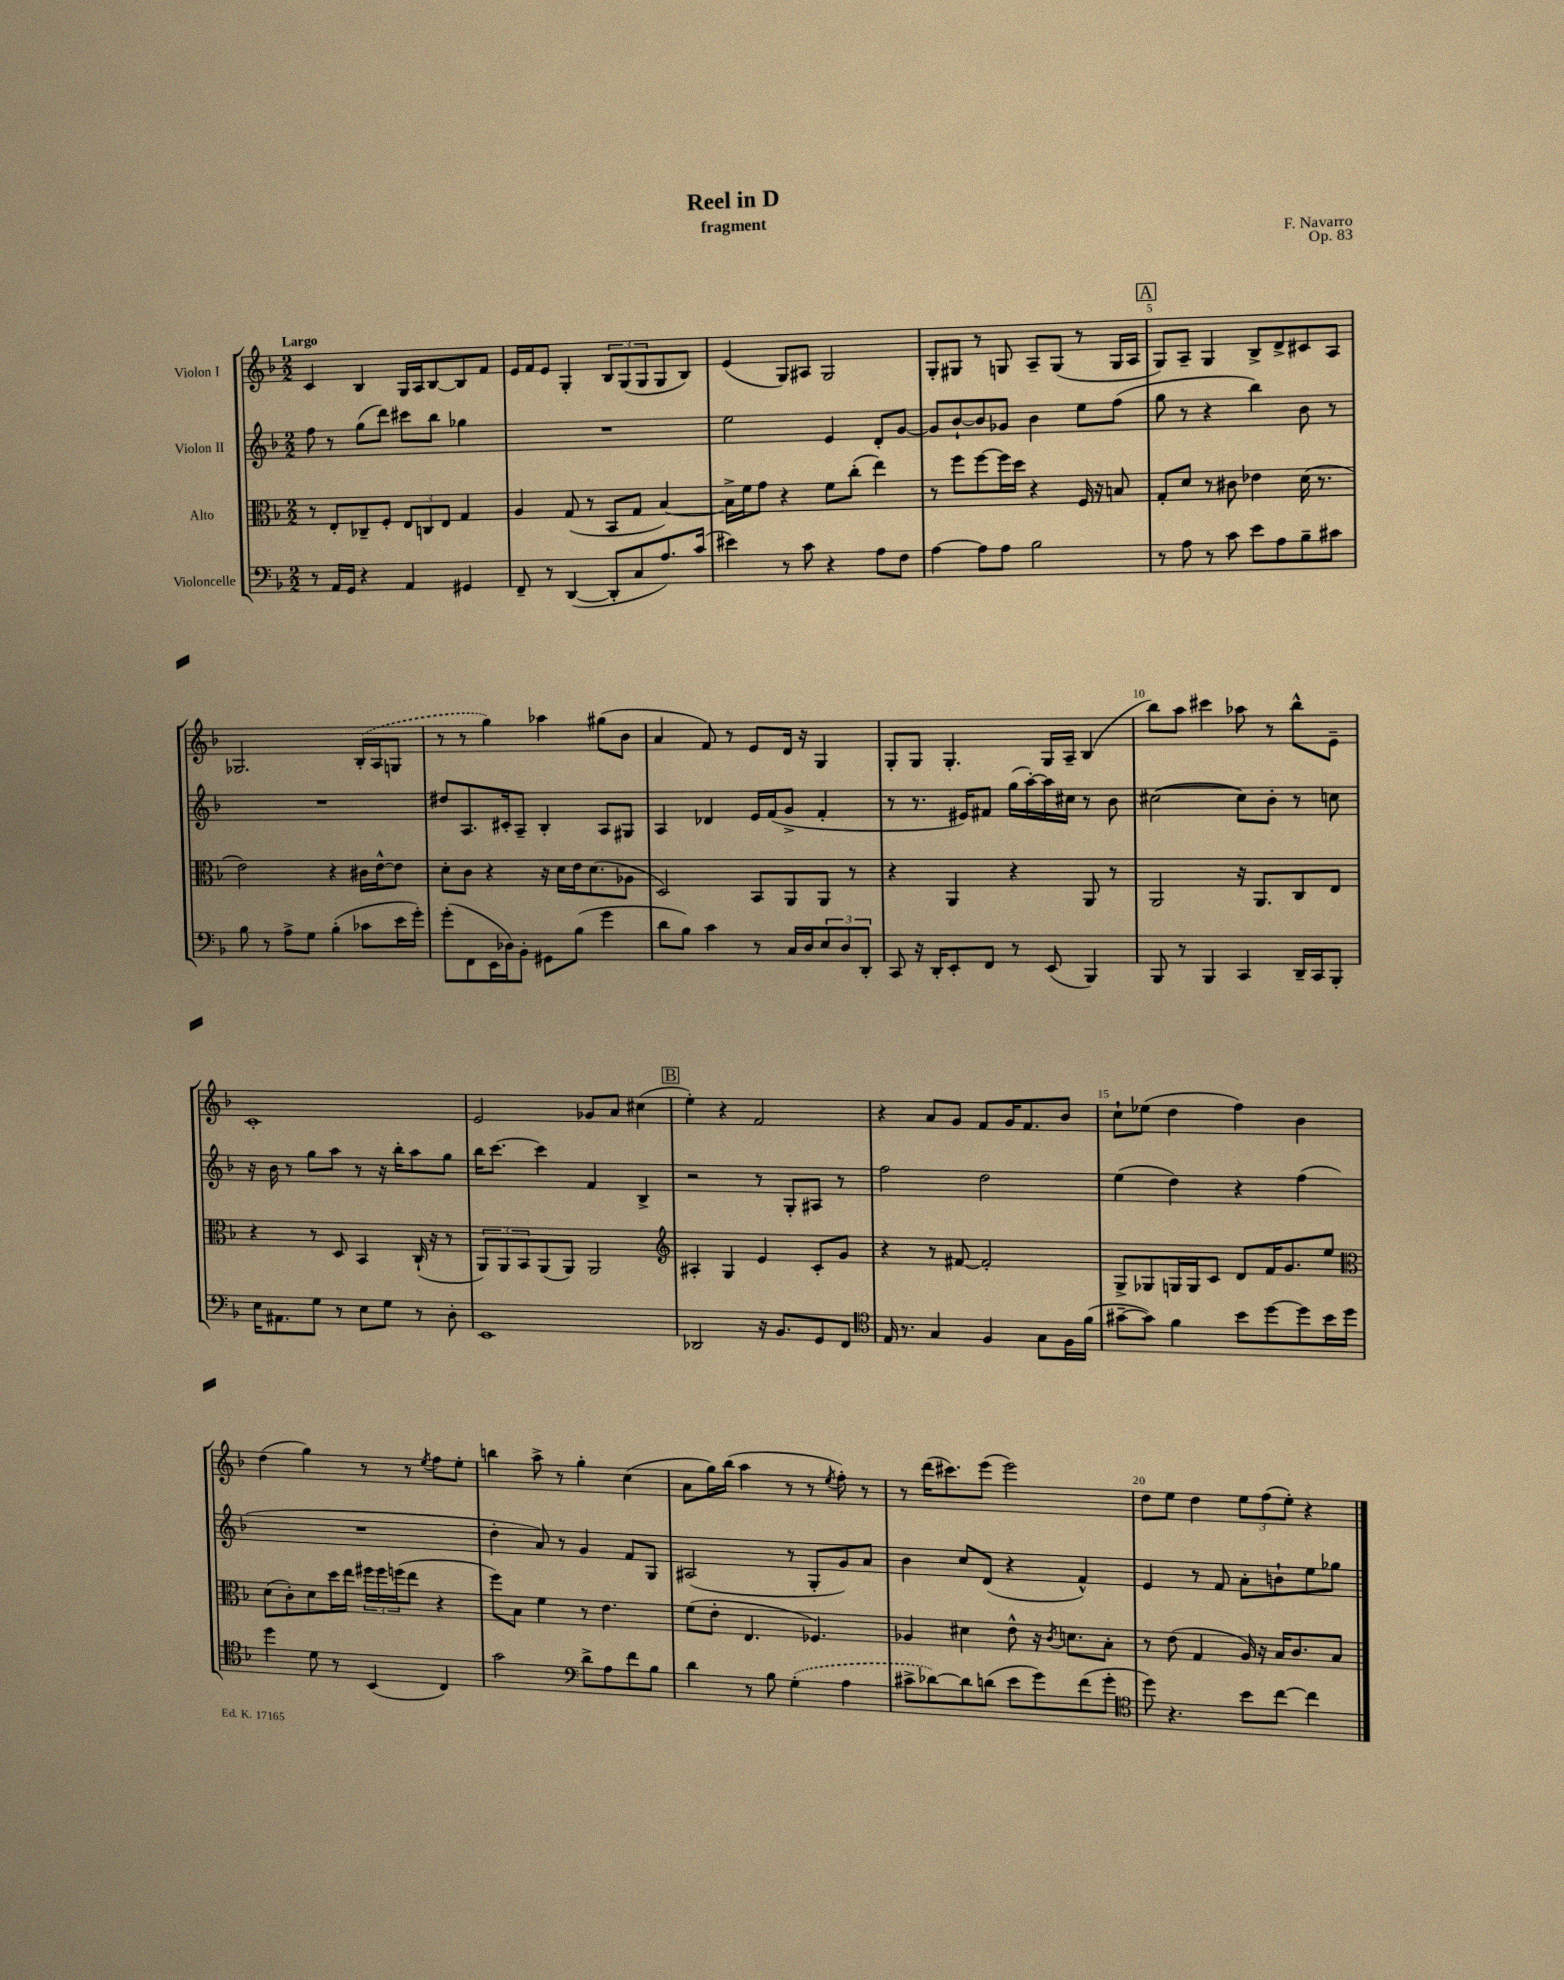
\header { title = "Reel in D" composer = "F. Navarro" subtitle = "fragment" opus = "Op. 83" }
<<
\new StaffGroup <<
\new Staff = "s0" \with { instrumentName = "Violon I" } {
    \clef treble \key f \major \numericTimeSignature \time 2/2 \tempo "Largo"
    c'4 bes4 g16 a16 bes8~ bes8 f'8 |
    e'16 f'16 e'8 g4-. \tuplet 3/2 { bes8 g8( g8 } g8 bes8) |
    e'4( g8) ais8 g2 |
    g8-. gis8 r8 g8 a8-- g8( r8 g16 a16 |
    \mark \markup { \box "A" } g8) a8-- g4 bes8-> d'8-> cis'8 a8 |
    ges2. \once \slurDashed bes16-.( a16 g8 |
    r8 r8 g''4) aes''4 gis''8( bes'8 |
    a'4 f'8) r8 e'8 d'16 r16 g4 |
    g8-. g8 g4.-. g16 a16-- bes4( |
    bes''8) a''8 cis'''4 aes''8 r8 bes''8-^ e'8-- |
    c'1-. |
    e'2 ges'8 a'8 cis''4( |
    \mark \markup { \box "B" } e''4-.) r4 f'2 |
    r4 a'8 g'8 f'8 g'16 f'8. bes'8 |
    c''8-! ees''8( d''4 f''4) bes'4 |
    d''4( g''4) r8 r8 \acciaccatura { e''8 } f''8 e''8-. |
    b''4 a''8-> r8 g''4-. c''4( |
    a'8 g''16) bes''16( a''4 r8 r8 \acciaccatura { e''8 } f''8-.) r8 |
    r8 d'''16( cis'''8.) e'''8( e'''2) |
    d''8 e''8 d''4 \tuplet 3/2 { e''8 f''8( e''8-.) } r4 \bar "|." |
}
\new Staff = "s1" \with { instrumentName = "Violon II" } {
    \clef treble \key f \major \numericTimeSignature \time 2/2
    f''8 r8 g''8( d'''8) cis'''8 bes''8 ges''4 |
    R1 |
    e''2 e'4 d'8-. g'8~ |
    g'8 bes'8~-! bes'8 ges'8 bes'4 e''8 f''8( |
    \mark \markup { \box "A" } g''8 r8 r4 bes''4) bes'8 r8 |
    R1 |
    dis''8 a8. cis'16-. a8-- bes4-. a8 gis8 |
    a4 des'4 e'16 f'16( g'8-> f'4-. |
    r8 r8. eis'16) fis'8 g''16( a''16~-.) a''16 cis''16 r8 bes'8 |
    cis''2~( cis''8) bes'8-. r8 c''8 |
    r16 bes'16 r8 g''8 a''8 r8 r16 bes''16-. a''8 g''8 |
    bes''16 c'''8.~ c'''4 f'4 bes4-> |
    \mark \markup { \box "B" } r2 r8 g8-. ais8 r8 |
    f''2 d''2 |
    e''4( d''4) r4 f''4( |
    R1 |
    d''4-. a'8) r8 g'4 f'8 g8 |
    ais2( r8 g8-. g'8) a'8 |
    bes'4 c''8 d'8( r4 f'4-^) |
    e'4 r8 f'8 a'8-. b'8-! e''8 ges''8 \bar "|." |
}
\new Staff = "s2" \with { instrumentName = "Alto" } {
    \clef alto \key f \major \numericTimeSignature \time 2/2
    r8 e8-. ces8-- f8-. \tuplet 3/2 { e8 c8 e8 } g4 |
    a4 g8( r8 bes,8 g8 bes4~) |
    bes16-> f'16 g'8 r4 f'8 c''8-.( e''4) |
    r8 f''8 f''8~ f''16 d''16 r4 f16 r16 b8 |
    \mark \markup { \box "A" } g8-. d'8 r8 cis'8 ees'4 d'16( r8. |
    e'2) r4 cis'16 e'16~-^ e'8 |
    d'8-. c'8 r4 r16 d'16 e'16 d'8.( aes8 |
    d2) bes,8 a,8 a,8 r8 |
    r4 a,4 r4 a,8 r8 |
    a,2 r16 a,8. c8 e8 |
    r4 r8 d8 bes,4 c16-!( r16 r8 |
    \tuplet 3/2 { a,8) a,8 bes,8 } a,8( a,8) a,2 |
    \mark \markup { \box "B" } \clef treble ais4-. g4 e'4 c'8-. g'8 |
    r4 r8 fis'8~ fis'2-. |
    g8-> ges8 g16 g16 c'8 d'8 f'16 g'8. e''8 |
    \clef alto d'8( c'8-.) d'8 d''16 e''16 \tuplet 3/2 { fis''16 fis''16 f''16( } e''8 r4 |
    f''8) bes8 f'4 r8 e'4. |
    f'8( e'8-. e4. fes4.) |
    aes4 dis'4 e'8-^ r16 \acciaccatura { c'8 } d'8. bes8-. |
    r8 e'8( g4 a16) r16 bes16 c'8. bes8 \bar "|." |
}
\new Staff = "s3" \with { instrumentName = "Violoncelle" } {
    \clef bass \key f \major \numericTimeSignature \time 2/2
    r8 a,16 g,16 r4 a,4 gis,4 |
    f,8-- r8 d,4~( d,8-. c8 a8.) c'16( |
    eis'4) r8 c'8 r4 a8 f8 |
    a4~ a8 a8 bes2 |
    \mark \markup { \box "A" } r8 a8 r8 c'8 e'8 a8 bes8-- cis'8 |
    bes8 r8 a8-> g8 bes4-.( ces'8 e'16 g'16-.) |
    g'8-.( f,8 e,16 des16) bes,8-. gis,8 bes8( g'4 |
    d'8 bes8) c'4 r8 c16 d16 \tuplet 3/2 { e8 d8 d,8-. } |
    c,8 r16 d,16-. e,8-. f,8 r8 e,8( bes,,4) |
    bes,,8 r8 bes,,4 c,4 d,16-- c,16 bes,,8-. |
    e16 ais,8. g8 r8 e8 g8 r8 d8-. |
    e,1 |
    \mark \markup { \box "B" } des,2 r16 bes,8. g,8 f,8 |
    \clef tenor e16 r8. g4 f4 g8 f16 f'16( |
    gis'8~-- gis'8) f'4 bes'8 d''8~ d''8 bes'16 d''16 |
    d''4 d'8 r8 bes,4( c4) |
    g'2 \clef bass d'8-> a8 f'8 bes8 |
    d'4 r8 bes8 \once \slurDashed g4-.( a4 |
    cis'8-> des'8~) des'8 d'8( e'8 g'8) f'8( g'8-. |
    \clef tenor d''8) r4. bes'8 c''8~ c''4 \bar "|." |
}
>>
>>
\layout { \context { \Score \override BarNumber.break-visibility = ##(#f #t #t) barNumberVisibility = #(every-nth-bar-number-visible 5) } }
